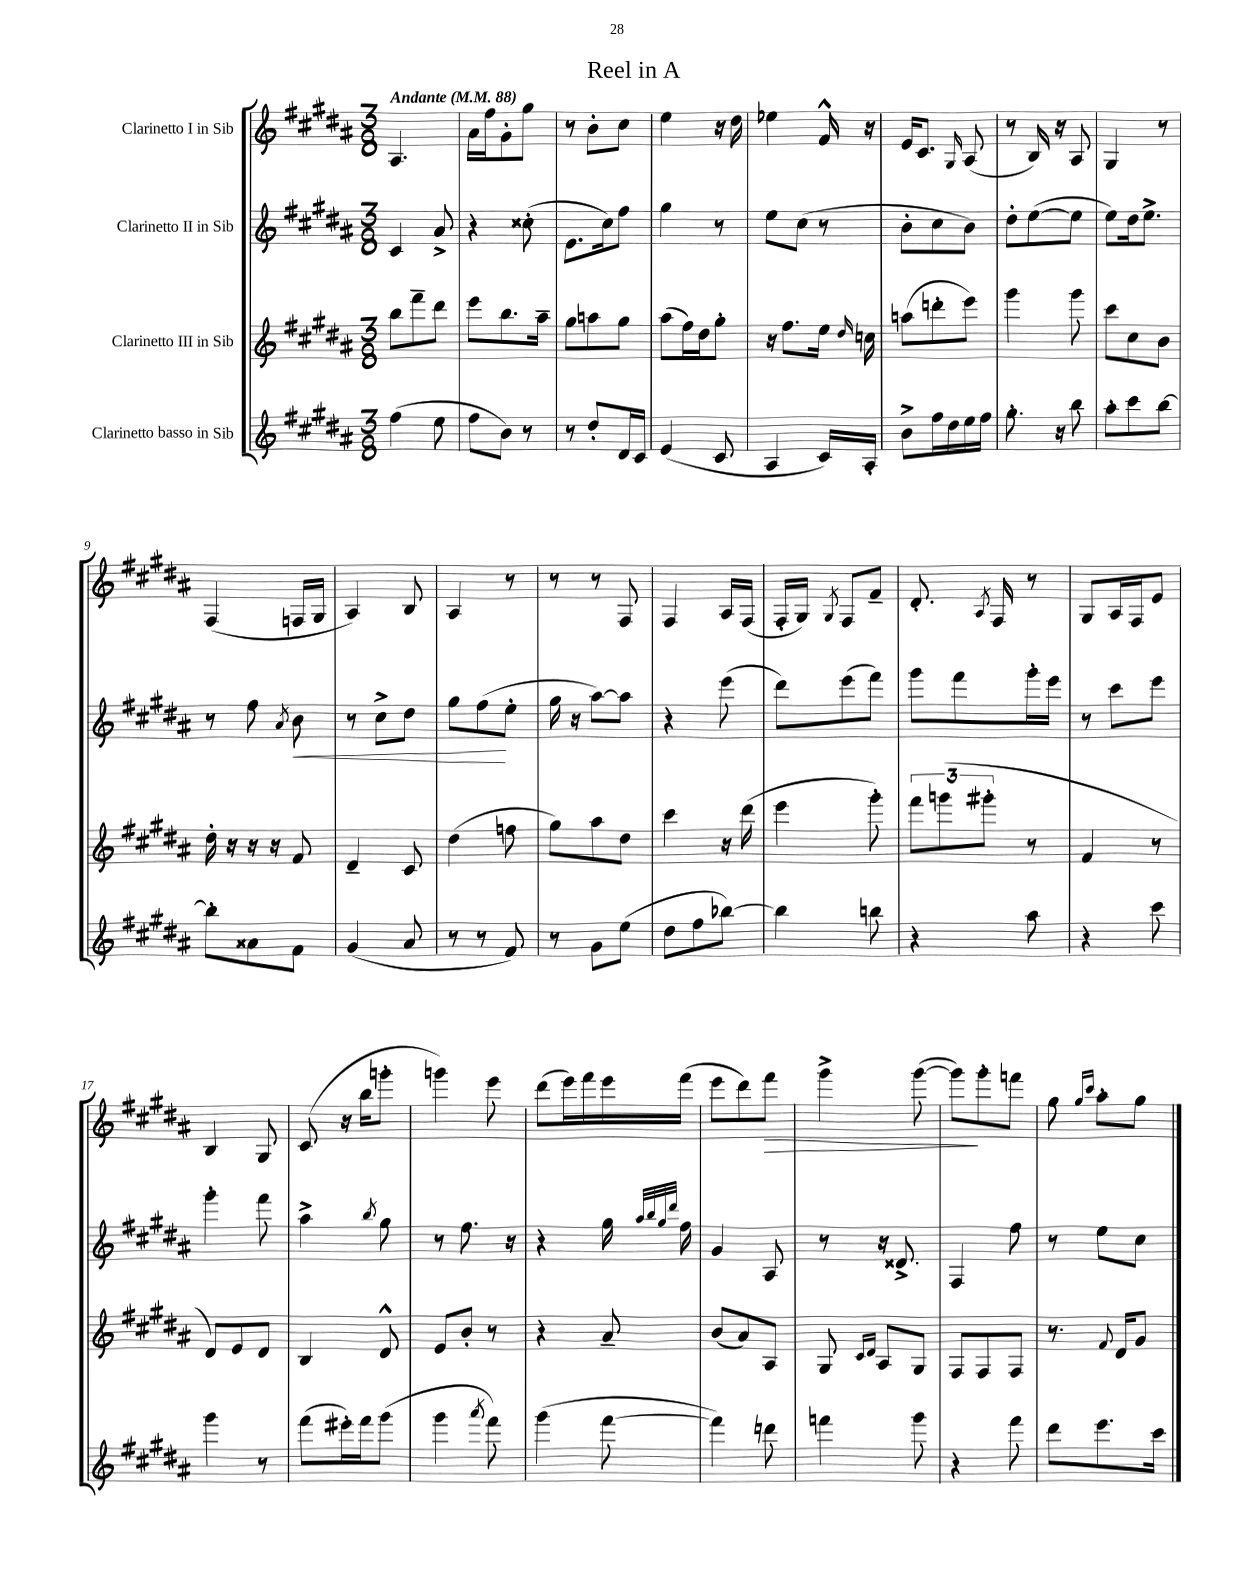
\header { title = "Reel in A" }
<<
\new StaffGroup <<
\new Staff = "s0" \with { instrumentName = "Clarinetto I in Sib" } {
    \clef treble \key b \major \numericTimeSignature \time 3/8 \tempo "Andante" 4 = 88
    \autoBeamOff ais4. |
    ais'16[ fis''16 gis'8-. gis''8] |
    r8 b'8[-. cis''8] |
    e''4 r16 dis''16 |
    ees''4 fis'16-^ r16 |
    e'16[ cis'8.] \grace { gis16 } ais8( |
    r8 b16) r16 ais8 |
    gis4 r8 |
    fis4( f16[ gis16] |
    ais4) b8 |
    ais4 r8 |
    r8 r8 fis8 |
    fis4 ais16[ fis16]( |
    fis16[-. gis16]) \acciaccatura { gis8 } fis8[ fis'8]-- |
    dis'8.-. \acciaccatura { ais8 } fis16 r8 |
    gis8[ ais16 fis16 e'8] |
    b4 gis8 |
    cis'8( r16 b''16[ g'''8]-. |
    g'''4) e'''8 |
    dis'''8[( e'''16) fis'''16 e'''16 fis'''16]( |
    e'''8[ dis'''8) fis'''8]\> |
    gis'''4-> gis'''8~( |
    gis'''8[\!) gis'''8-. f'''8] |
    gis''8 \grace { gis''16[ cis'''16] } ais''8[-. gis''8] \bar "|." |
}
\new Staff = "s1" \with { instrumentName = "Clarinetto II in Sib" } {
    \clef treble \key b \major \numericTimeSignature \time 3/8
    \autoBeamOff cis'4 ais'8-> |
    r4 cisis''8-.( |
    e'8.[ cis''16) fis''8] |
    gis''4 r8 |
    e''8[ cis''8]( r8 |
    b'8[-. cis''8 b'8]) |
    dis''8[-. e''8~( e''8] |
    e''8[) dis''16 e''8.]-> |
    r8 fis''8 \acciaccatura { ais'8 } b'8\< |
    r8 cis''8[-> dis''8] |
    gis''8[ fis''8\!( e''8]-. |
    gis''16 r16 ais''8[~) ais''8] |
    r4 e'''8( |
    dis'''8[) e'''8( fis'''8]) |
    gis'''8[ fis'''8 gis'''16-. e'''16] |
    r8 cis'''8[ e'''8] |
    gis'''4-. fis'''8 |
    ais''4-> \acciaccatura { b''8 } gis''8 |
    r8 fis''8. r16 |
    r4 gis''16 \grace { ais''32[ b''32 gis''32 dis'''32] } fis''16 |
    gis'4 ais8 |
    r8 r16 disis'8.-> |
    fis4 fis''8 |
    r8 e''8[ cis''8] \bar "|." |
}
\new Staff = "s2" \with { instrumentName = "Clarinetto III in Sib" } {
    \clef treble \key b \major \numericTimeSignature \time 3/8
    \autoBeamOff b''8[ fis'''8-- dis'''8] |
    e'''8[ b''8. ais''16]-- |
    gis''8[ a''8 gis''8] |
    ais''8[( fis''16) dis''16 gis''8]-. |
    r16 fis''8.[ e''16] \grace { dis''16 } c''16 |
    a''8[( d'''8-. e'''8]) |
    gis'''4 gis'''8 |
    cis'''8[ cis''8 b'8] |
    dis''16-. r16 r16 r16 fis'8 |
    dis'4-- cis'8 |
    dis''4( f''8 |
    gis''8[) ais''8 dis''8] |
    cis'''4 r16 dis'''16( |
    e'''4 gis'''8-.) |
    \tuplet 3/2 { fis'''8[ g'''8( gis'''8]-. } r8 |
    fis'4 r8 |
    dis'8[) e'8 dis'8] |
    b4 dis'8-^ |
    e'8[ b'8]-. r8 |
    r4 ais'8-- |
    b'8[( ais'8) ais8] |
    gis8 \grace { cis'16[ dis'16] } ais8[ gis8] |
    fis8[ fis8 fis8] |
    r8. \appoggiatura { fis'8 } dis'16[ gis'8] \bar "|." |
}
\new Staff = "s3" \with { instrumentName = "Clarinetto basso in Sib" } {
    \clef treble \key b \major \numericTimeSignature \time 3/8
    \autoBeamOff fis''4( e''8 |
    fis''8[ b'8]) r8 |
    r8 dis''8[-. dis'16 cis'16] |
    e'4( cis'8 |
    ais4 cis'16[) ais16]-. |
    b'8[-> fis''16 dis''16 e''16 fis''16] |
    gis''8.-. r16 b''8 |
    ais''8[-. cis'''8 b''8]~ |
    b''8[-. aisis'8 fis'8] |
    gis'4( ais'8 |
    r8 r8 fis'8) |
    r8 gis'8[ e''8]( |
    dis''8[ fis''8 bes''8]~) |
    bes''4 b''8 |
    r4 ais''8 |
    r4 cis'''8 |
    gis'''4 r8 |
    fis'''8[( eis'''16-.) fis'''16 gis'''8]( |
    gis'''4 \acciaccatura { ais'''8 } fis'''8) |
    gis'''4( fis'''8~ |
    fis'''4) d'''8 |
    f'''4 gis'''8 |
    r4 fis'''8 |
    dis'''8[ e'''8. cis'''16] \bar "|." |
}
>>
>>
